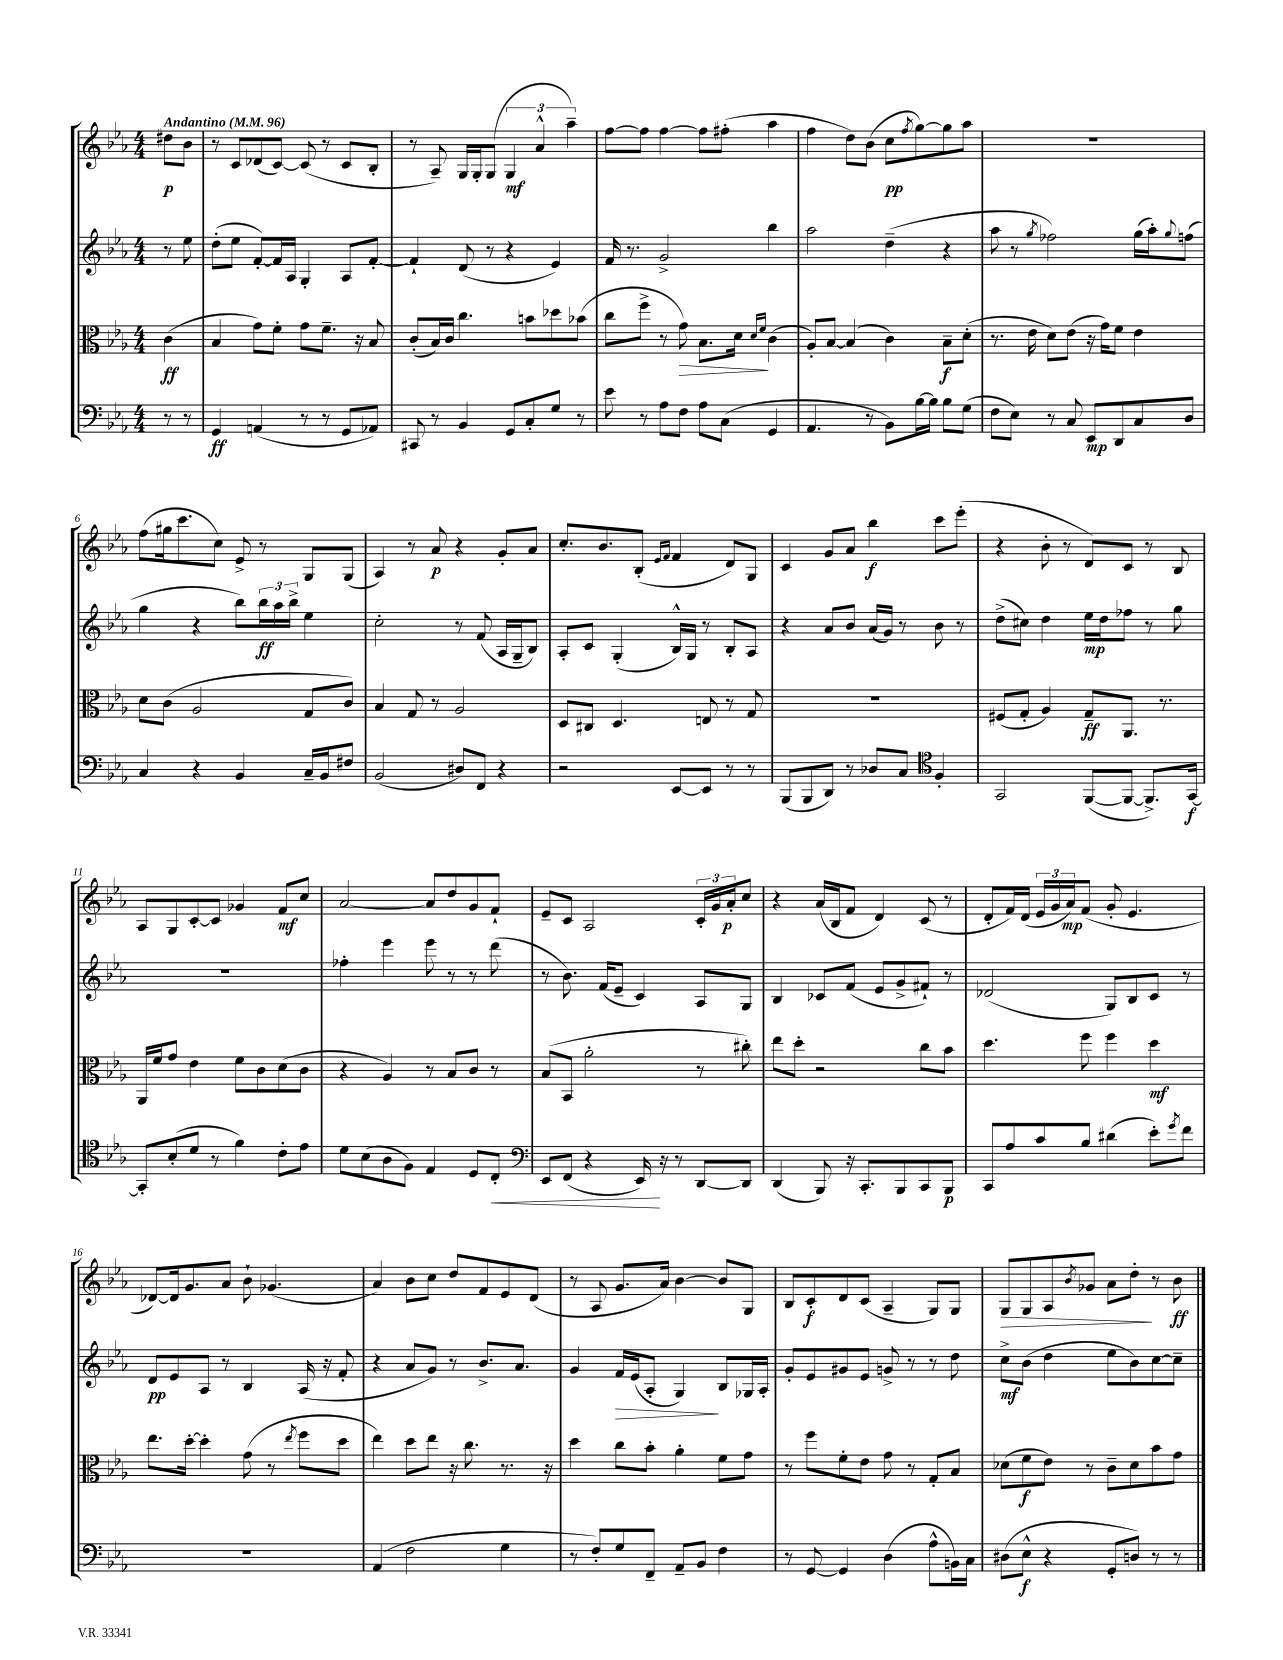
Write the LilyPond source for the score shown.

<<
\new StaffGroup <<
\new Staff = "s0" {
    \clef treble \key ees \major \numericTimeSignature \time 4/4 \partial 4 \tempo "Andantino" 4 = 96
    dis''8\p bes'8 |
    r8 c'8 des'8( c'8~) c'8( r8 c'8 bes8-. |
    r8 aes8--) g16 g16-. g8( \tuplet 3/2 { g4\mf aes'4-^ aes''4--) } |
    f''8~ f''8 f''4~ f''8 fis''8-.( aes''4 |
    f''4 d''8) bes'8( c''8\pp \acciaccatura { f''8 } g''8~) g''8 aes''8 |
    R1 |
    f''8( gis''16 c'''8. c''8) ees'8-> r8 g8 g8( |
    aes4) r8 aes'8\p r4 g'8-. aes'8 |
    c''8.-. bes'8. bes8-.( \grace { ees'16 f'16 } f'4 d'8) g8 |
    c'4 g'8 aes'8 bes''4\f c'''8 ees'''8-.( |
    r4 bes'8-. r8 d'8) c'8 r8 bes8 |
    aes8 g8 c'8~-. c'8 ges'4 f'8\mf c''8 |
    aes'2~ aes'8 d''8 g'8 f'8-! |
    ees'8-- c'8 aes2 \tuplet 3/2 { c'16-. g'16 aes'16-.\p } c''8 |
    r4 aes'16( bes16 f'8 d'4) c'8( r8 |
    d'8-. f'16) d'16( \tuplet 3/2 { ees'16 g'16 aes'16\mp) } f'8( g'8-. ees'4. |
    des'8~) des'16 g'8. aes'8 bes'8-! ges'4.( |
    aes'4) bes'8 c''8 d''8 f'8 ees'8 d'8( |
    r8 aes8 g'8. aes'16) bes'4~ bes'8 g8 |
    bes8 c'8-.\f d'8 c'8( aes4-- g8) g8 |
    g8\> g8 aes8 \acciaccatura { bes'8 } ges'8 aes'8 d''8-.\! r8 bes'8\ff \bar "|." |
}
\new Staff = "s1" {
    \clef treble \key ees \major \numericTimeSignature \time 4/4 \partial 4
    r8 ees''8 |
    d''8-.( ees''8 f'8~-.) f'16 aes16 g4-. aes8 f'8~-. |
    f'4-! d'8( r8 r4 ees'4) |
    f'16 r8. g'2-> bes''4 |
    aes''2 d''4--( r4 |
    aes''8 r8 \acciaccatura { g''8 } fes''2) g''16( aes''16-.) \appoggiatura { g''8 } f''8( |
    g''4 r4 bes''8) \tuplet 3/2 { bes''16\ff aes''16 bes''16-> } ees''4 |
    c''2-. r8 f'8( aes16 g16-- bes8) |
    aes8-. c'8 g4-.( bes16-^) g16 r8 bes8-. aes8 |
    r4 aes'8 bes'8 aes'16( g'16) r8 bes'8 r8 |
    d''8->( cis''8) d''4 ees''16\mp d''16 fes''8 r8 g''8 |
    r1 |
    fes''4-. ees'''4 ees'''8 r8 r8 d'''8( |
    r8 bes'8.) f'16( ees'8-- c'4) aes8 g8 |
    bes4 ces'8 f'8( ees'8 g'8-> fis'8-!) r8 |
    des'2( g8) bes8 c'8 r8 |
    d'8\pp ees'8 aes8 r8 bes4 aes16( r16 f'8-. |
    r4 aes'8 g'8) r8 bes'8.-> aes'8. |
    g'4 f'16\> ees'16( aes8-. g4\!) bes8 ges16 aes16-. |
    g'8-. ees'8 gis'8 ees'8 g'8-> r8 r8 d''8 |
    c''8->\mf bes'8( d''4 ees''8 bes'8) c''8~ c''8-- \bar "|." |
}
\new Staff = "s2" {
    \clef alto \key ees \major \numericTimeSignature \time 4/4 \partial 4
    c'4\ff( |
    bes4 g'8) f'8-. g'8 f'8.-- r16 bes8 |
    c'8-.( bes16) c'16 c''4. b'8 des''8 bes'8( |
    c''8 f''8-> r8 g'8\>) bes8. d'16\! \grace { d'16 f'16 } c'4( |
    aes8-.) bes8~ bes4( c'4) bes8--\f d'8-.( |
    r8. ees'16 d'8) ees'8( r16 g'16) f'8 ees'4 |
    d'8 c'8( aes2 g8 c'8) |
    bes4 g8 r8 aes2 |
    d8 cis8 d4. e8 r8 g8 |
    R1 |
    fis8( g8-. aes4) g8--\ff aes,8. r8. |
    aes,16 f'16 g'8 ees'4 f'8 c'8 d'8( c'8 |
    r4 aes4) r8 bes8 c'8 r8 |
    bes8( bes,8 aes'2-. r8 cis''8-.) |
    ees''8 d''8-. r2 c''8 bes'8 |
    d''4. f''8 f''4 d''4\mf |
    ees''8. d''16~-. d''4-. g'8( r8 \acciaccatura { ees''8 } f''8 d''8 |
    ees''4) d''8 ees''8 r16 c''8. r8. r16 |
    d''4 c''8 bes'8-. aes'4-. f'8 g'8 |
    r8 f''8 f'8-. ees'8 g'8 r8 g8-. bes8 |
    des'8( f'8\f ees'8) r8 c'8-- des'8 bes'8 g'8 \bar "|." |
}
\new Staff = "s3" {
    \clef bass \key ees \major \numericTimeSignature \time 4/4 \partial 4
    r8 r8 |
    g,4\ff a,4( r8 r8 g,8 aes,8) |
    cis,8 r8 bes,4 g,8 c8-. g8 r8 |
    ees'8 r8 aes8 f8 aes8 c8( g,4 |
    aes,4. r8 bes,8) bes16~ bes16 bes8 g8( |
    f8 ees8) r8 c8 ees,8\mp d,8 c8 d8 |
    c4 r4 bes,4 c16-- bes,16 fis8 |
    bes,2( dis8) f,8 r4 |
    r2 ees,8~ ees,8 r8 r8 |
    bes,,8( bes,,8 d,8) r8 des8 c8 \clef tenor f4-. |
    g,2 f,8~( f,8~ f,8.->) g,16~\f |
    g,8-. bes8-.( d'8 r8 f'4) c'8-. ees'8 |
    d'8 bes8( aes8 f8) ees4 d8 c8-.\< |
    \clef bass ees,8 f,8( r4 ees,16\!) r16 r8 d,8~ d,8 |
    d,4( bes,,8) r16 c,8.-. bes,,8 c,8 bes,,8\p |
    c,8 aes8 c'8 bes8 dis'4( ees'8-.) \acciaccatura { g'8 } f'8 |
    R1 |
    aes,4( f2 g4 |
    r8 f8-.) g8 f,8-- aes,8-- bes,8 f4 |
    r8 g,8~ g,4 d4( aes8-^ b,16) c16 |
    dis8( ees8-^\f r4 g,8-. d8) r8 r8 \bar "|." |
}
>>
>>
